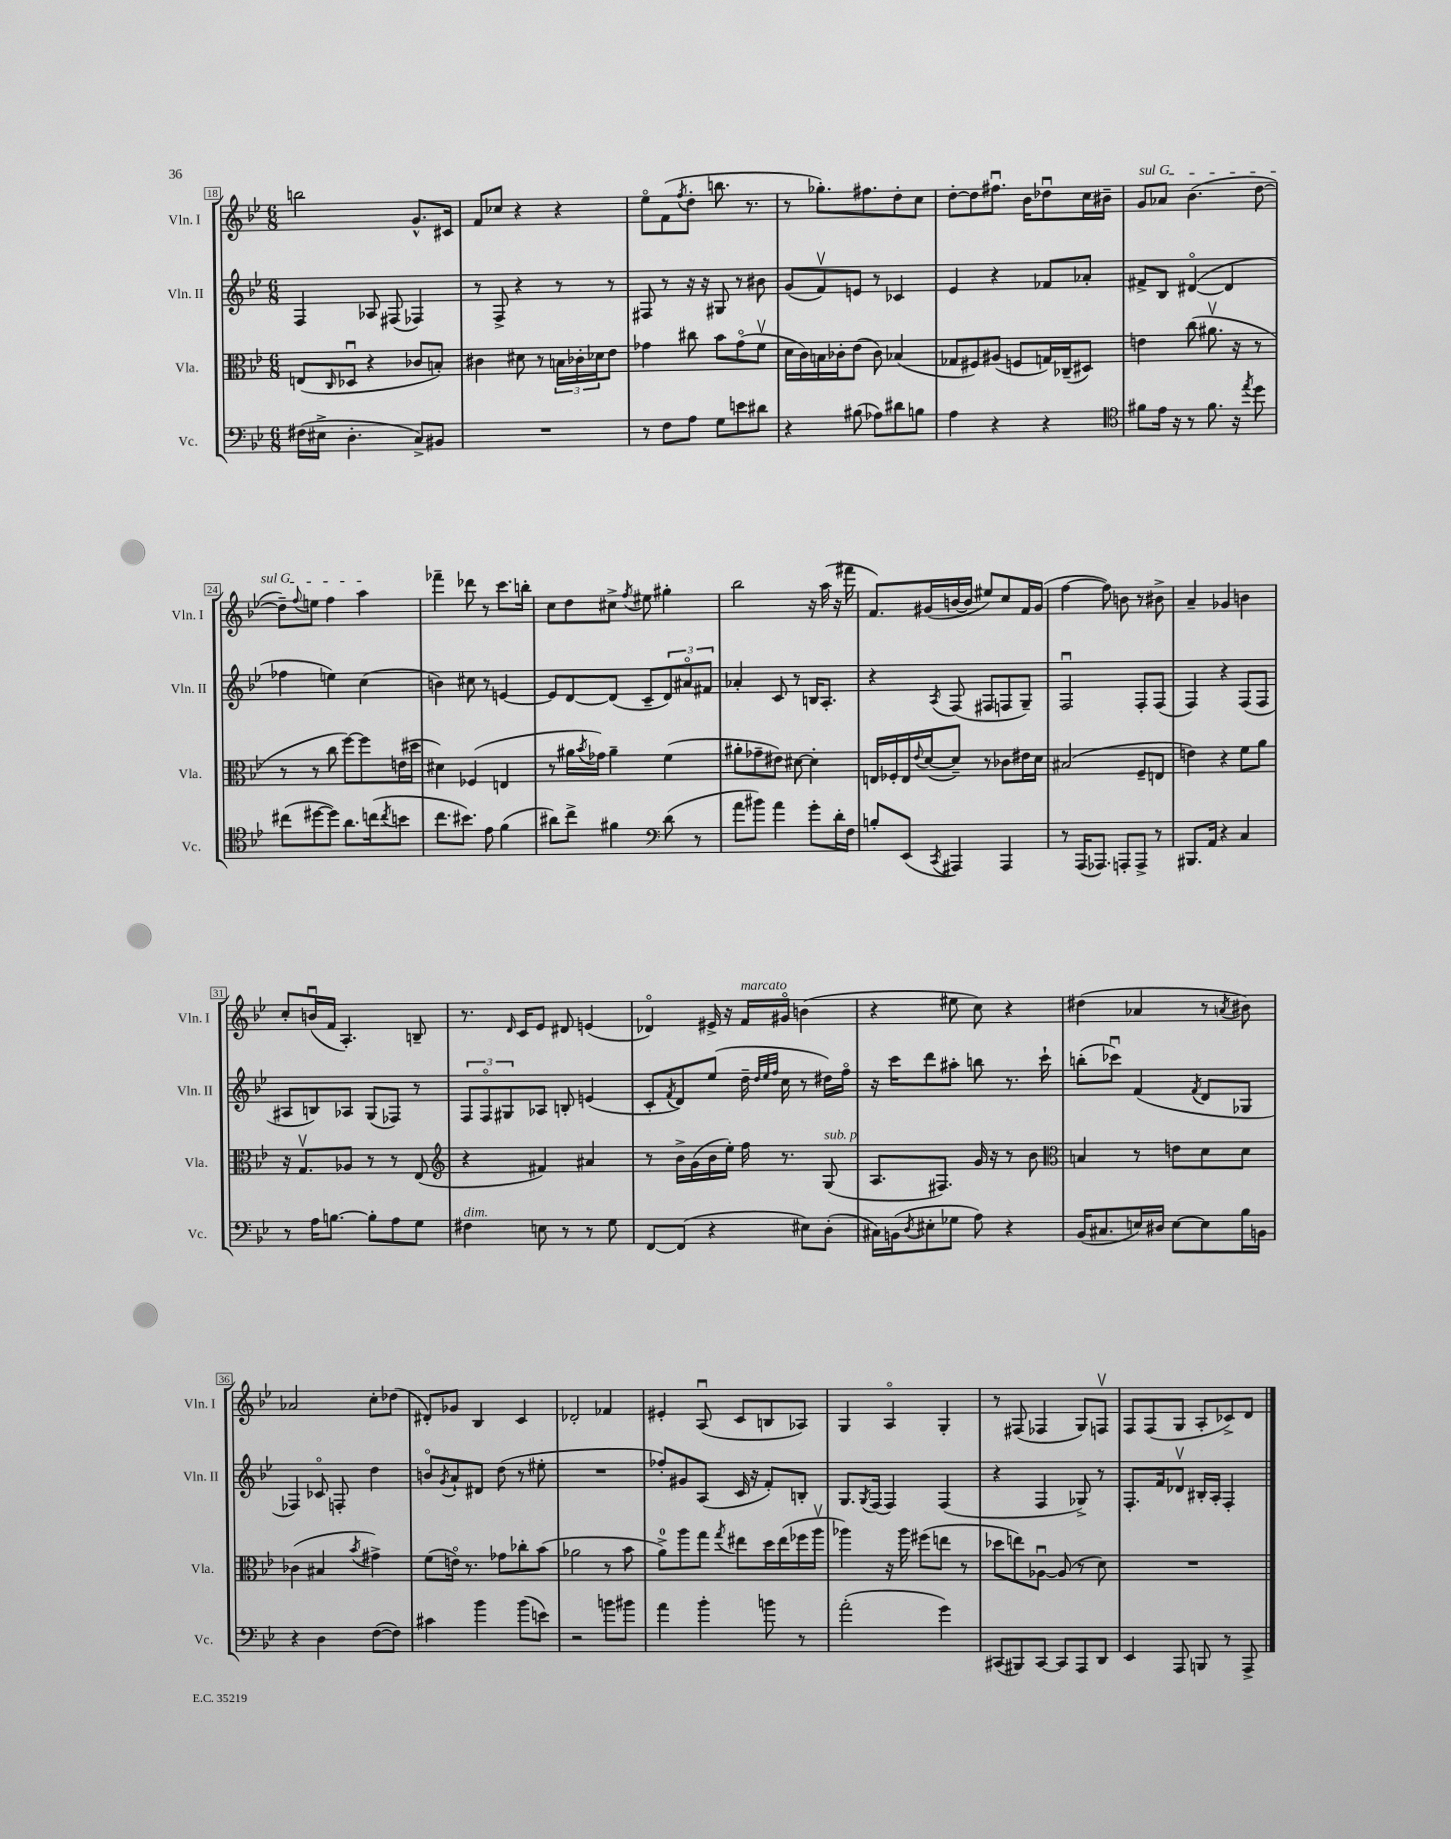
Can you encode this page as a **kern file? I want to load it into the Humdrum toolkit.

**kern	**kern	**kern	**kern
*part4	*part3	*part2	*part1
*staff4	*staff3	*staff2	*staff1
*I"Vc.	*I"Vla.	*I"Vln. II	*I"Vln. I
*I'Vc.	*I'Vla.	*I'Vln. II	*I'Vln. I
*clefF4	*clefC3	*clefG2	*clefG2
*k[b-e-]	*k[b-e-]	*k[b-e-]	*k[b-e-]
*M6/8	*M6/8	*M6/8	*M6/8
=18	=18	=18	=18
(16F#X\LL	(8En/L	4F/	2bbn\
16E#X^\JJ	.	.	.
.	16qqC/	.	.
4.D'\	8D-Xu/J	.	.
.	4r	8A-X/	.
.	.	(8F#X/	.
8C^/L)	8c-X/L	4F-X/)	8.g^^/L
8BB#X/J	8Bn'/J)	.	.
.	.	.	16c#X/Jk
=19	=19	=19	=19
2.r	4c#X\	8r	8f/L
.	.	8F^/	8cc-X/J
.	8d#X\	4r	4r
.	8r	.	.
.	24Bn\LL	8r	4r
.	24c-X'\	.	.
.	24d-X\J	.	.
.	8e-\J	8r	.
=20	=20	=20	=20
8r	4g-X\	8F#X/	8ee-\L
8F\L	.	8r	(8f\
.	.	.	8qff/
8A\J	8cc#X\	16r	8dd'\J
.	.	16r	.
8G\L	8b-\L	8G#X/	8.bbn\
8en\	(8g-\	8r	.
.	.	.	8.r
8d#X\J	8fv\J	8b#X\	.
=21	=21	=21	=21
4r	16d\LL	(8g/L	8r
.	16c\)	.	.
.	16Bn\	8fv/)	8.gg-X'\L)
.	16c-X'\J	.	.
(8B#X\	(8e-\J	8en/J	.
.	.	.	8.ff#X\
8A-X\L)	8c-\)	8r	.
8d#X\	(4B-X/	4c-X/	8dd'\
8Bn\J	.	.	8cc\J
=22	=22	=22	=22
4A\	8G-X/L	4e-/	[8dd'\L
.	8F#X/)	.	8dd\]
4r	(8A#X/J	4r	8.ff#Xu\J
.	8Fn/L	.	.
.	.	.	16b-\KL
4r	16Gn/L)	8f-X/L	8dd-Xu\
.	(16C-X~/J	.	.
.	8D#X/J)	8a-X'/J	16cc\L
.	.	.	16b#X~\JJ
=23	=23	=23	=23
*clefC4	*	*	*
!	!	!	!LO:TX:a:i:t=sul G
8f#X\L	4en\	8f#X^/L	8g/L
16e-\Jk	.	8B-/J	8a-X/J
16r	.	.	.
8r	(8cc\	([4d#X/	(4.b-\
8.f#\	8.a#Xv\	.	.
.	.	4d#/]	.
16r	16r	.	.
8qee-/	.	.	.
8dd\	8r	.	[8dd\
!!LO:LB:g=z
=24	=24	=24	=24
(8cc#X\L	8r	4ff-X\	8dd~\L])
.	.	.	8qqff/
[8dd#X\	8r	.	8een\J
8dd#\J])	8cc\	4een\)	4ff\
8.a\L	[8ff\L)	.	.
.	8ff\]	(4cc\	4aa\
(16ccn\k	.	.	.
8qcc/	.	.	.
8bn\J	(16en\L	.	.
.	16dd#X\JJ	.	.
=25	=25	=25	=25
8.cc\L	4d#X\)	4bn\)	4fff-X~\
8.b#X\J)	.	.	.
.	(4F-X/	8cc#X\	8ddd-X\
8e-\	.	8r	8r
(4f\	4En/	[4en/	8.ccc\L
.	.	.	16bbn'\Jk
=26	=26	=26	=26
8a#X\L)	8r	8e/L]	8cc\L
8cc^\J	16a#X\LL	[8d/	8dd\
.	8qb-/	.	.
.	16g-X\JJ)	.	.
4f#X\	4a#~\	(8d/J]	8cc#X^\J
.	.	.	8qff/
.	.	8c~/L	8ee#X\
*clefF4	*	*	*
(8d\	(4f\	12d/)	4gg#X'\
.	.	12a#X/	.
8r	.	.	.
.	.	12f#X/J	.
=27	=27	=27	=27
8a\L	8a#X'\L	4a-X'/	2bb-\
8b#X\J)	8g-X~\	.	.
4a\	8e#X\J)	8c/	.
.	[8d#X\	8r	.
8g'\L	4d#'\]	16Bn/KL	16r
.	.	8.A'/J	(16aa\
16d'\L	.	.	16r
16F\JJ	.	.	16fff#X\
=28	=28	=28	=28
8Bn'/L	16En/LL	4r	8.f/L)
.	16F-X'/	.	.
(8EE-/J	16E/	.	.
.	8qqe-/	.	.
.	([16d/J	.	(16g#X/L
8qCC/	.	8qA/	.
4AAA#X/)	8d~/J])	(8F/	[16bn/
.	.	.	16b/JJ]
.	8r	8F#X/L	8ee#X/L)
4AAA#/	8c-X\L	8Fn/	8cc/
.	16e#X\L	8G~/J)	16f/L
.	16d\JJ	.	(16g#/JJ
=29	=29	=29	=29
8r	(2B#X/	2Fu/	[4ff\
(16AAA/KL	.	.	.
8.AAA-X/J)	.	.	.
.	.	.	8ff\])
8AAAn'/L	.	.	8bn\
8AAA^/J	8F~/L	8F'/L	8r
8r	8En/J	(8F/J	8b#X^\
=30	=30	=30	=30
8.BBB#X/L	4en\)	4F/)	4a~/
16AA/Jk	.	.	.
4r	4r	4r	4g-X/
4C/	8f\L	(8F/L	4bn\
.	8a\J	8F/J	.
!!LO:LB:g=z
=31	=31	=31	=31
8r	16r	8A#X/L	8cc'/L
.	8.Gv/L	.	.
16A\KL	.	8Bn/)	(16bnu/L
[8.Bn\J	.	.	16f/JJ
.	8A-X/J	8A-X/J	4.A'/)
8B'\L]	8r	(8G/L	.
8A\	8r	8F-X/J)	.
8G\J	(8E-/	8r	8Bn~/
=32	=32	=32	=32
*	*clefG2	*	*
!LO:TX:a:i:t=dim.	!	!	!
4F#X\	4r	12F/L	8.r
.	.	12F/	.
.	.	12G#X/	.
.	.	.	16qqd/
.	.	.	16c/KL
8En\	4f#X/)	8A-X/J	8e-/J
8r	.	8Bn'/	8d#X/
8r	4a#X/	(4en/	(4en/
8G\	.	.	.
=33	=33	=33	=33
[8FF/L	8r	8c'/L	4d-X/)
.	.	8qf/	.
(8FF/J]	16b-^\LL	8d/)	.
.	(16g\	.	.
4r	16b-\	(8ee-/J	16e#X^/
.	16ee-'\JJ)	.	16r
!	!	!	!LO:TX:a:i:t=marcato
.	16ff\	16dd~\	16f/LL
.	.	32qqdd/LLL	.
.	.	32qqee-/	.
.	.	32qqff/JJJ	.
.	8.r	16cc\	16g#X/JJ
8E#X\L)	.	8r	(4bn\
!	!LO:TX:a:i:t=sub. p	!	!
(8D'\J	(8G/	16dd#X\LL)	.
.	.	16ff\JJ	.
=34	=34	=34	=34
16C#X\LL)	8.A/L	16r	4r
(16BBn\J	.	16ccc\KL	.
8qD/	.	.	.
8E#X'\	.	8ddd\	.
.	8.F#X/J)	.	.
8G-X\J	.	8aa#X'\J	8ee#X\
8A\)	16g/	8bbn\	8cc\)
.	16r	.	.
4r	8r	8.r	4r
.	8b-\	.	.
.	.	16ccc`\	.
=35	=35	=35	=35
*	*clefC3	*	*
(16BB-/KL	4Bn/	(8bbn'\L	(4dd#X\
8.C#X/	.	.	.
.	.	8ccc-Xu\J)	.
16En/L)	8r	(4f/	4a-X/
16D#X/JJ	.	.	.
[8E\L	8en\L	.	.
.	.	8qf/	.
8E\]	8d\	8d/L	8r
.	.	.	8qan/
16B-\L	8d\J	8G-X/J	8b#X\)
16BBn\JJ	.	.	.
!!LO:LB:g=z
=36	=36	=36	=36
4r	(4c-X\	4F-X/)	2a-X/
4D\	4B#X/	8c-X/	.
.	.	8Fn'/	.
.	8qb-/	.	.
([8F\L	4g#X^\)	4dd\	8cc'\L
8F\J])	.	.	(8dd-X\J
=37	=37	=37	=37
4c#X\	(8f\L	8bn/L	8d#X'/L)
.	.	8qg/	.
.	16en\Jk)	8a`/	8g-X/J
.	8.r	.	.
4b-\	.	8d#X/J	4B-/
.	8g-X\L	(8dd\	.
(8b-\L	8cc-X'\	8r	4c/
8en\J)	(8b-\J	8ee#X'\	.
=38	=38	=38	=38
2r	2a-X\	2.r	2d-X'/
8bn\L	8r	.	4f-X/
8b#X\J	8b-\	.	.
=39	=39	=39	=39
4a\	8a^\L)	8ff-X'/L)	4e#X'/
.	8aa\	8g#X/	.
4b-'\	8gg\J	(8A/J	(8Au/
.	8qgg/	.	.
.	8ee#X\L	16c/	8c/L
.	.	16r	.
8bn\	16dd\L	8f'/L)	8Bn/
.	(16ee#\	.	.
8r	16ff-X\	8Bn'/J	8A-X/J)
.	16aav\JJ	.	.
=40	=40	=40	=40
(2a'\	4aa-X\)	8.G/L	4G/
.	.	8qG/	.
.	.	(16F/Jk	.
.	16r	4F/)	4A/
.	16aa-\	.	.
.	(8ff#X\L	.	.
4g\)	8een\J	(4F/	4G'/
.	8r	.	.
=41	=41	=41	=41
(8CC#X/L	8dd-X\L	4r	8r
8BBB#X/)	8een\)	.	(8F#X/
[8CC#/J	[8A-Xu\J	4F/	4F-X/
8CC#/L]	(8A-/]	.	.
8AAA/	8r	8G-X^/)	8G/L)
8DD/J	8d\)	8r	8Fnv/J
=42	=42	=42	=42
4EE-/	2.r	8.F'/L	8F/L
.	.	.	(8F/
.	.	16f/k	.
8AAA/	.	8d-Xv/J	8G/J
8BBBn/	.	16B#X'/LL	8A'/L
.	.	16A'/JJ	.
8r	.	4F'/	8c-X^/)
8AAA^/	.	.	8d/J
==	==	==	==
*-	*-	*-	*-
